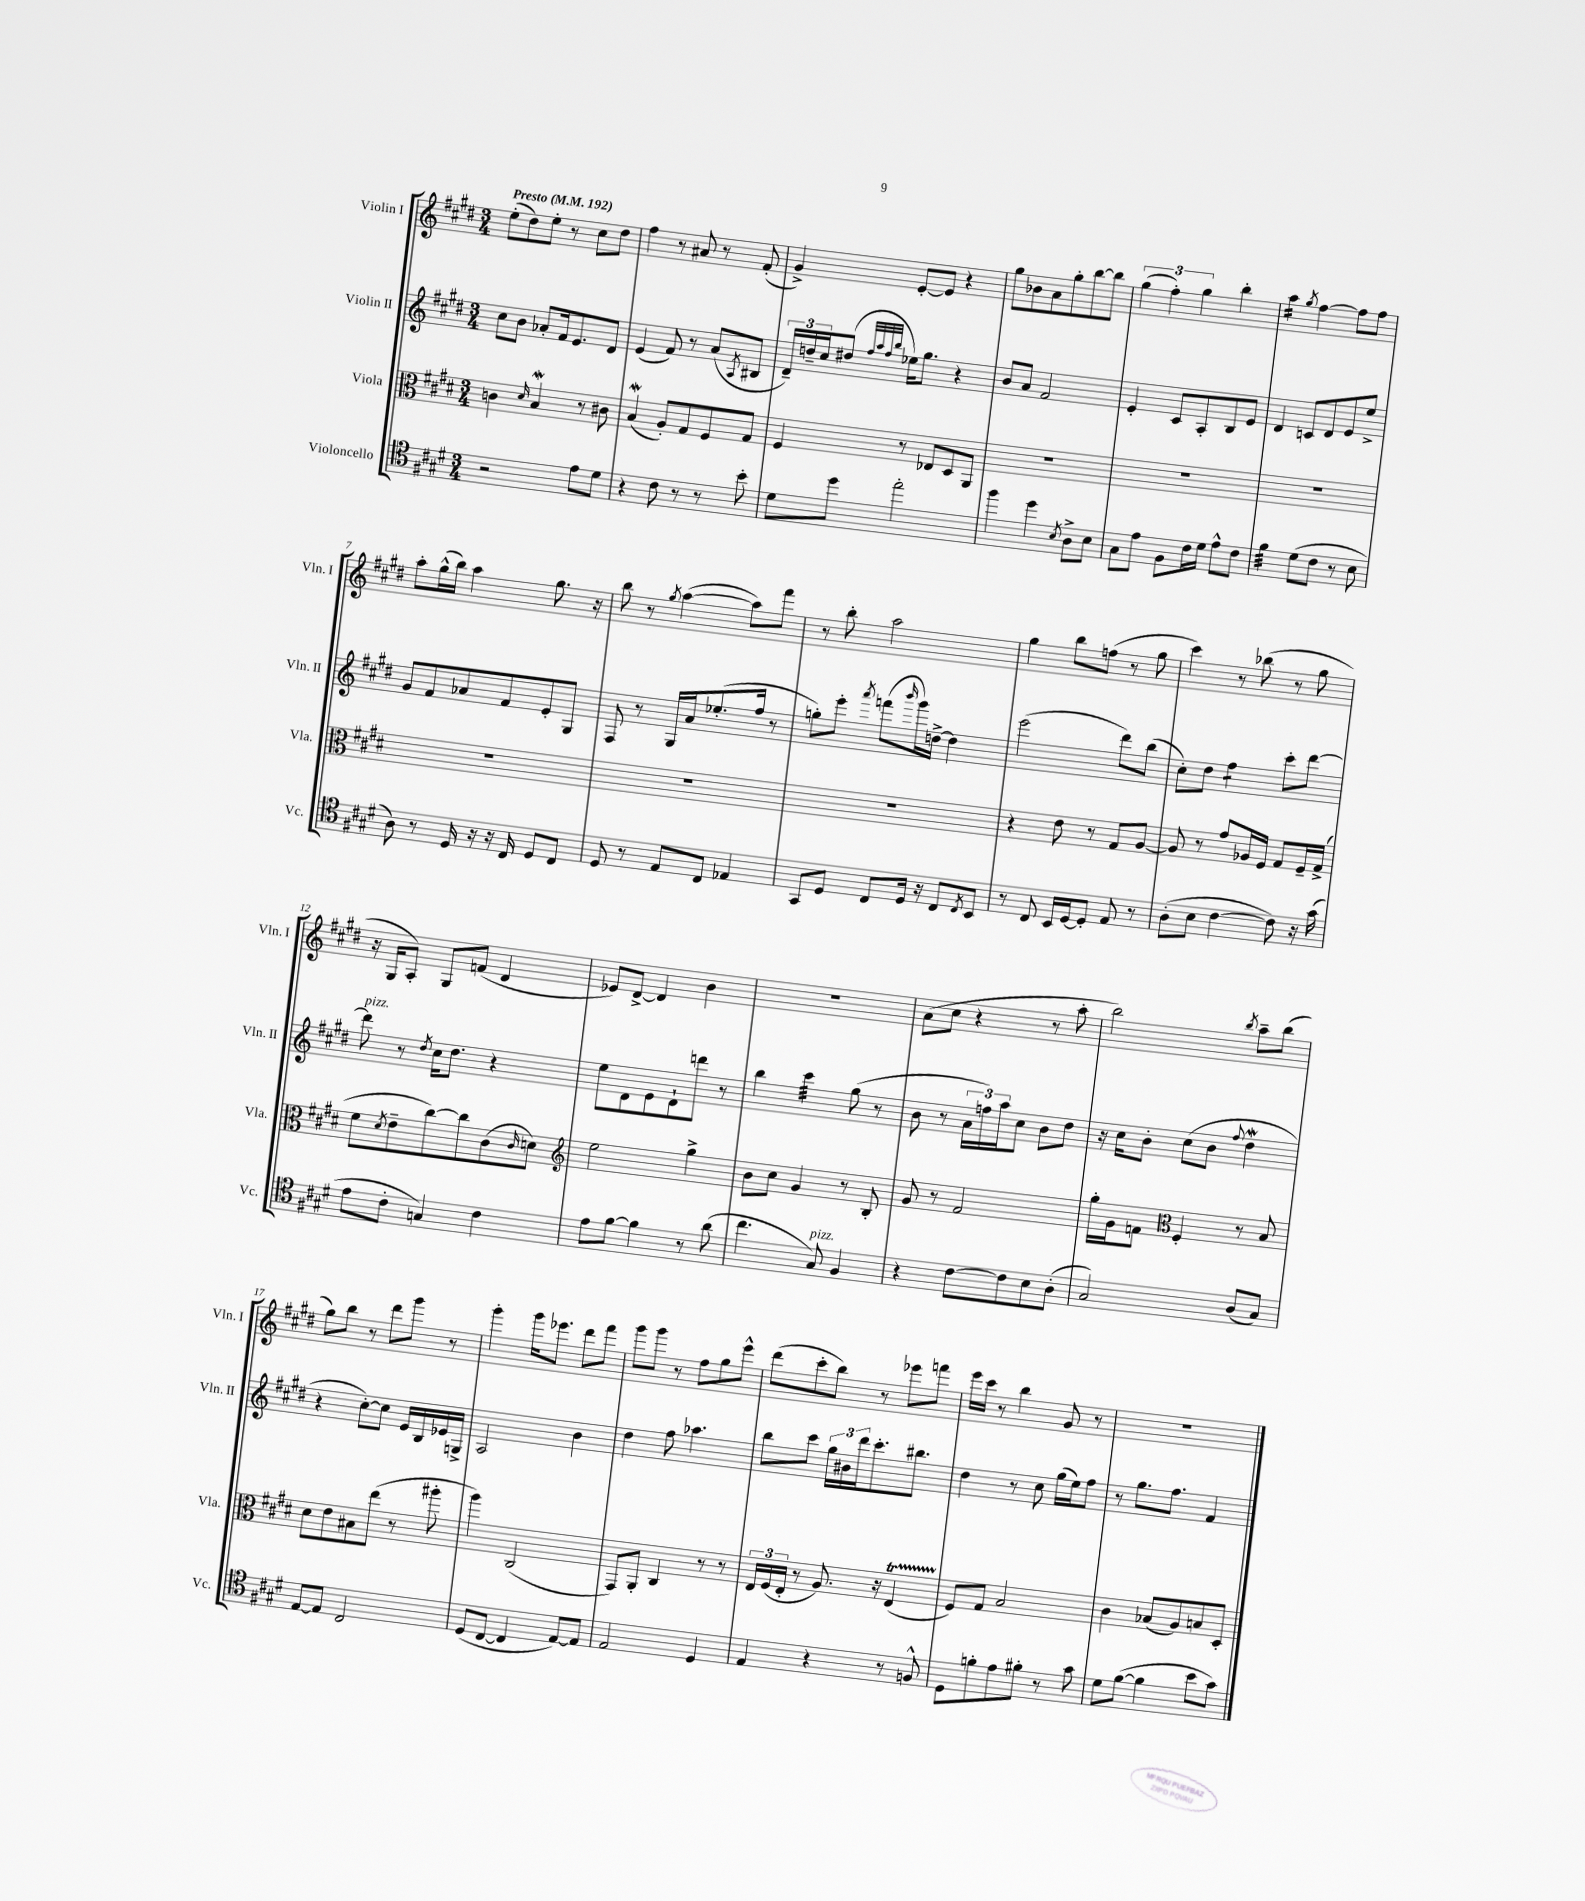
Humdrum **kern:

**kern	**kern	**kern	**kern
*staff4	*staff3	*staff2	*staff1
*clefC4	*clefC3	*clefG2	*clefG2
*k[f#c#g#d#]	*k[f#c#g#d#]	*k[f#c#g#d#]	*k[f#c#g#d#]
*M3/4	*M3/4	*M3/4	*M3/4
*MM192	*MM192	*MM192	*MM192
2r	4c	8cc#	(8ee'
.	.	8b	8dd#)
.	16qqd#	.	.
.	4B	8a-'	8ee'
.	.	16f#	8r
.	.	8.e	.
8e	8r	.	8cc#
8d#	8c#	8d#	8dd#
=	=	=	=
4r	(4B	(4e	4ff#
8c#	8A')	8f#)	8r
8r	8G#	8r	8a#
8r	8F#	(8a	8r
.	.	8qA	.
8b'	8G#	8B#	(8f#'
=	=	=	=
8d#	4F#	24d#~)	4g#^)
.	.	24dd~	.
.	.	24cc#	.
8dd#	.	(8dd#	.
.	.	32qqff#	.
.	.	32qqaa	.
.	.	32qqff#	.
.	.	32qqbb	.
2ee'	8r	16ee-)	[8e'
.	.	8.gg#	.
.	8E-	.	8e]
.	8D#	4r	4r
.	8AA	.	.
=	=	=	=
4ff#	2.r	8b	8gg#
.	.	8a	8b-
4dd#	.	2f#	8a
.	.	.	8gg#'
8qB	.	.	.
8A^	.	.	[8bb
8B	.	.	8bb]
=	=	=	=
8G#	2.r	4e'	(6gg#
8e	.	.	.
.	.	.	6ff#')
8F#	.	8c#	.
.	.	.	6gg#
16c#	.	8A'	.
16d#	.	.	.
8e^^	.	8B	4bb'
8c#	.	8e	.
=	=	=	=
4f#	2.r	4d#	4aa
.	.	.	8qgg#
(8d#	.	8c	[4ff#
8c#	.	8d#	.
8r	.	8e	8ff#]
8B	.	8ee^	8ff#
=	=	=	=
8A)	2.r	8g#	8aa'
8r	.	8f#	(16gg#^^
.	.	.	16bb)
16D#	.	8a-	4aa
16r	.	.	.
16r	.	8f#	.
16C#	.	.	.
8D#	.	8e'	8.gg#
8C#	.	8G#	.
.	.	.	16r
=	=	=	=
8D#	2.r	8F#	8bb
8r	.	8r	8r
.	.	.	8qgg#
8E	.	16G#	([4aa
.	.	16a	.
8C#	.	(8.ee-'	.
4E-	.	.	8aa])
.	.	16ff#	.
.	.	8r	8fff#
=	=	=	=
8GG#	2.r	8gg')	8r
8D#	.	8eee'	8bb'
.	.	8qaaa	.
8C#	.	(8fff	2aa
.	.	16qqbbb	.
16D#	.	16ggg#)	.
16r	.	[16dd^	.
8C#	.	4dd]	.
8qC#	.	.	.
8BB	.	.	.
=	=	=	=
8r	4r	(2eee	4gg#
8C#	.	.	.
16BB	8e	.	8bb
[16D#	.	.	.
8D#']	8r	.	(8ff
8E	8G#	8ddd#)	8r
8r	[8A	(8bb	8gg#
=	=	=	=
(8A'	8A]	8cc#')	4ccc#)
8B	8r	8dd#	.
[4c#	8g#	4ff#	8r
.	16A-	.	(8bb-
.	16F#	.	.
8c#])	8G#	8ccc#'	8r
16r	16F#~	[8ddd#	8gg#
(16g#	(16G#^	.	.
=	=	=	=
8e	8f#	8ddd#]	16r
.	.	.	16G#
.	8qd#	.	.
8c#'	8e~	8r	8A')
.	.	8qdd#	.
4G)	[8cc#)	16cc#	8G#
.	.	8.dd#	.
.	8cc#]	.	(8f
4c#	(8c#	4r	4d#
.	16qqc#	.	.
.	8d)	.	.
=	=	=	=
*	*clefG2	*	*
8e	2ee	8ee	8e-)
[8f#	.	8d#	[8d#^
4f#]	.	8e	4d#]
.	.	8d#`	.
8r	4gg#^	8ddd	4b
(8a	.	8r	.
=	=	=	=
4.cc#	8b	4bb	2.r
.	8cc#	.	.
.	4g#	4ccc#	.
8G#)	.	.	.
4F#	8r	(8gg#	.
.	8B'	8r	.
=	=	=	=
4r	8g#	8b	(8a
.	8r	8r	8cc#
[8c#	2f#	24a	4r
.	.	24ff)	.
.	.	24aa	.
8c#]	.	8cc#	.
8B	.	8b	8r
(8A'	.	8dd#	8aa'
=	=	=	=
2G#)	16gg#'	16r	2bb)
.	16g#	16cc#	.
.	8f	8b'	.
*	*clefC3	*	*
.	4F#'	(8cc#	.
.	.	8b	.
.	.	8qqff#	8qbb
(8A	8r	4dd#	8aa~
8G#)	8B	.	(8bb
=	=	=	=
[8E	8d#	4r	8gg#)
8E]	8e	.	8bb
2C#	8B#	[8cc#')	8r
.	(8ee	8cc#]	8ddd#
.	8r	16e	8ggg#
.	.	16B	.
.	8aa#'	16e-	8r
.	.	16G^	.
=	=	=	=
(8D#	4aa)	2A	4ggg#'
[8C#	.	.	.
4C#]	(2C#	.	16ggg#
.	.	.	8.eee-
[8E)	.	4b	8ddd#
8E]	.	.	8fff#
=	=	=	=
2E	8GG#)	4dd#	8ggg#
.	8AA'	.	8ggg#
.	4C#	8ff#	8r
.	.	4.aa-	8ff#
4D#	8r	.	8gg#
.	8r	.	8eee^^
=	=	=	=
4E	24E	8bb	(8ddd#
.	(24F#	.	.
.	24E'	.	.
.	8r	8ccc#	8ccc#'
4r	8.A)	24gg#	8bb)
.	.	24b#	.
.	.	24ddd#	.
.	.	8.ccc#'	8r
.	16r	.	.
8r	(4E	.	8eee-
.	.	8.bb#	.
8F^^	.	.	8fff
=	=	=	=
8D#	8F#)	4dd#	16eee
.	.	.	16ccc#
8f'	8G#	.	8r
8e	2B	8r	4bb
8f#'	.	8cc#	.
8r	.	(16gg#	8g#
.	.	16ee)	.
8g#	.	8ff#	8r
=	=	=	=
8d#	4c#	8r	2.r
([8f#	.	8.gg#	.
4f#]	(8B-	.	.
.	.	8.ff#	.
.	8A)	.	.
8b	8B	4f#	.
8g#)	8D#'	.	.
==	==	==	==
*-	*-	*-	*-
